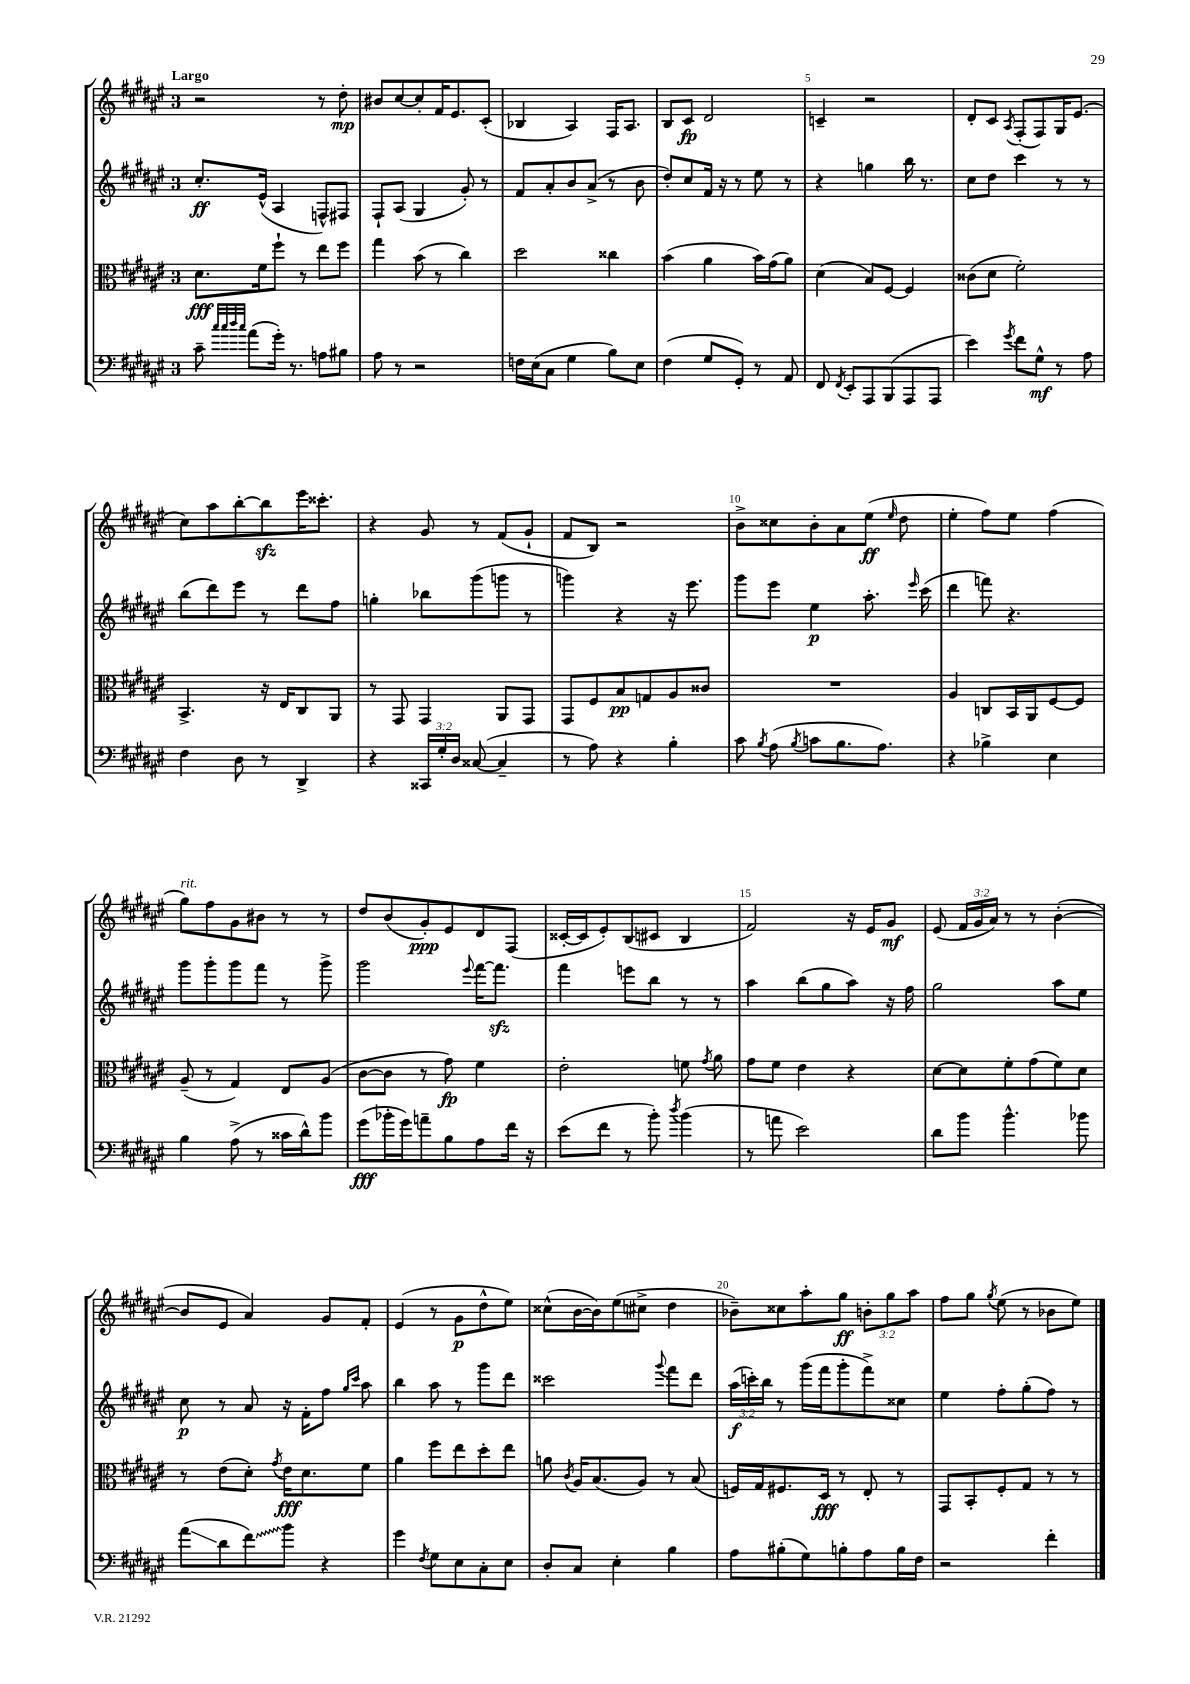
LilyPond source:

<<
\new StaffGroup <<
\new Staff = "s0" {
    \clef treble \key fis \major \once \override Staff.TimeSignature.style = #'single-digit \time 3/4 \override Staff.TupletNumber.text = #tuplet-number::calc-fraction-text \tempo "Largo"
    \autoBeamOff r2 r8 dis''8-.\mp |
    bis'8[ cis''8~ cis''8-. fis'16 eis'8. cis'8]-.( |
    bes4 ais4) fis16[ ais8.] |
    b8[ cis'8]\fp dis'2 |
    c'4-- r2 |
    dis'8[-. cis'8] \acciaccatura { ais8 } fis8[-.( fis8) gis16 eis'8.]( |
    cis''8[) ais''8 b''8~-. b''8\sfz eis'''16 cisis'''8.]-. |
    r4 gis'8 r8 fis'8[( gis'8]-! |
    fis'8[ b8]) r2 |
    b'8[-> cisis''8 b'8-. ais'8 eis''8]\ff( \grace { eis''16 } dis''8 |
    eis''4-. fis''8[) eis''8] fis''4( |
    gis''8[^\markup { \italic "rit." }) fis''8 gis'8 bis'8] r8 r8 |
    dis''8[ b'8( gis'8-.\ppp) eis'8 dis'8 fis8]( |
    cisis'16[~-. cisis'16 eis'8-.) b8( cis'8] b4 |
    fis'2) r16 eis'16[ gis'8]\mf |
    eis'8( \tuplet 3/2 { fis'16[ gis'16 ais'16]) } r8 r8 b'4~-.( |
    b'8[ eis'8] ais'4) gis'8[ fis'8]-. |
    eis'4( r8 gis'8[\p dis''8-^ eis''8]) |
    cisis''8[-^( b'16~ b'16) eis''8( cis''8]-> dis''4 |
    bes'8[--) cisis''8 ais''8-. gis''8]\ff \tuplet 3/2 { b'8[-. gis''8 ais''8] } |
    fis''8[ gis''8] \acciaccatura { gis''8 } eis''8( r8 bes'8[ eis''8]) \bar "|." |
}
\new Staff = "s1" {
    \clef treble \key fis \major \once \override Staff.TimeSignature.style = #'single-digit \time 3/4 \override Staff.TupletNumber.text = #tuplet-number::calc-fraction-text
    \autoBeamOff cis''8.[-.\ff eis'16]-^( ais4 f8[-^) fis8] |
    fis8[-! ais8]( gis4 gis'8-.) r8 |
    fis'8[ ais'8-. b'8 ais'8]->( r8 b'8 |
    dis''8[-.) cis''8 fis'16] r16 r8 eis''8 r8 |
    r4 g''4 b''16 r8. |
    cis''8[ dis''8] cis'''4 r8 r8 |
    b''8[( dis'''8) eis'''8] r8 dis'''8[ fis''8] |
    g''4-. bes''8[ gis'''8( g'''8] r8 |
    g'''4) r4 r16 eis'''8. |
    gis'''8[ eis'''8] eis''4\p ais''8.-. \grace { eis'''16 } cis'''16( |
    dis'''4 f'''8) r4. |
    gis'''8[ gis'''8-. gis'''8 fis'''8] r8 gis'''8-> |
    gis'''2 \appoggiatura { eis'''8 } fis'''16[~ fis'''8.]\sfz |
    fis'''4 e'''8[ b''8] r8 r8 |
    ais''4 b''8[( gis''8 ais''8]) r16 fis''16 |
    gis''2 ais''8[ eis''8] |
    cis''8\p r8 ais'8 r16 fis'16[-. fis''8] \grace { gis''16[ cis'''16] } ais''8 |
    b''4 ais''8 r8 gis'''8[ dis'''8] |
    cisis'''2 \appoggiatura { gis'''8 } fis'''8[ dis'''8] |
    \tuplet 3/2 { ais''16[\f( c'''16-.) b''16] } r8 gis'''16[( fis'''16 gis'''8-. fis'''8->) cisis''8] |
    eis''4 fis''8[-. gis''8-.( fis''8]) r8 \bar "|." |
}
\new Staff = "s2" {
    \clef alto \key fis \major \once \override Staff.TimeSignature.style = #'single-digit \time 3/4
    \autoBeamOff dis'8.[\fff fis'16 fis''8]-! r8 eis''8[ fis''8] |
    gis''4 b'8( r8 cis''4) |
    dis''2 cisis''4 |
    b'4( ais'4 b'16[) gis'16( ais'8]) |
    dis'4( b8[) fis8]~ fis4 |
    cisis'8[( dis'8] fis'2-.) |
    b,4.-> r16 eis16[ cis8 ais,8] |
    r8 gis,8 gis,4 ais,8[ gis,8] |
    gis,8[ fis8 b8\pp g8 ais8 cisis'8] |
    R2. |
    ais4 c8[ b,16 ais,16 fis8~ fis8] |
    ais8--( r8 gis4) eis8[ ais8]( |
    cis'8[~ cis'8] r8 gis'8\fp) fis'4 |
    eis'2-. f'8 \acciaccatura { gis'8 } ais'8 |
    gis'8[ fis'8] eis'4 r4 |
    dis'8[~ dis'8 fis'8-. gis'8( fis'8) dis'8] |
    r8 eis'8[( dis'8]-.) \acciaccatura { gis'8 } eis'16[\fff dis'8. fis'8] |
    ais'4 fis''8[ eis''8 dis''8-. eis''8] |
    a'8 \acciaccatura { cis'8 } ais16[ b8.( ais8]) r8 b8( |
    f16[) gis16 fis8. dis16]\fff r8 eis8-. r8 |
    gis,8[ b,8-. fis8-. gis8] r8 r8 \bar "|." |
}
\new Staff = "s3" {
    \clef bass \key fis \major \once \override Staff.TimeSignature.style = #'single-digit \time 3/4 \override Staff.TupletNumber.text = #tuplet-number::calc-fraction-text
    \autoBeamOff cis'8-- \grace { cis''32[ cis''32 dis''32 cis''32] } ais'8[( gis'16]-.) r8. a8[ bis8] |
    ais8 r8 r2 |
    f16[ eis16( cis8] gis4 b8[) eis8] |
    fis4( gis8[ gis,8]-.) r8 ais,8 |
    fis,8 \acciaccatura { fis,8 } eis,8[-. ais,,8 b,,8( ais,,8 ais,,8] |
    eis'4) \acciaccatura { gis'8 } fis'8[ gis8]-^\mf r8 ais8 |
    fis4 dis8 r8 dis,4-> |
    r4 \tuplet 3/2 { cisis,16[ gis16-. dis16] } cisis8~( cisis4-- |
    r8 ais8) r4 b4-. |
    cis'8 \acciaccatura { b8 } ais8( \acciaccatura { b8 } c'8[ b8. ais8.]) |
    r4 bes4-> eis4 |
    b4 ais8->( r8 cisis'16[ dis'16-^) b'8] |
    gis'8[\fff( bes'16-. gis'16) a'8-- b8 ais8 fis'16] r16 |
    eis'8[( fis'8] r8 b'8-.) \acciaccatura { dis''8 } b'4( |
    r8 a'8 eis'2) |
    dis'8[ b'8] b'4.-^ bes'8 |
    ais'8[\glissando( dis'8 \once \override Glissando.style = #'zigzag fis'8\glissando) b'8] r4 |
    gis'4 \acciaccatura { fis8 } gis8[ eis8 cis8-. eis8] |
    dis8[-. cis8] eis4-. b4 |
    ais8[ bis8-.( gis8) b8-. ais8 b16 fis16] |
    r2 fis'4-. \bar "|." |
}
>>
>>
\layout { \context { \Score \override BarNumber.break-visibility = ##(#f #t #t) barNumberVisibility = #(every-nth-bar-number-visible 5) } }
